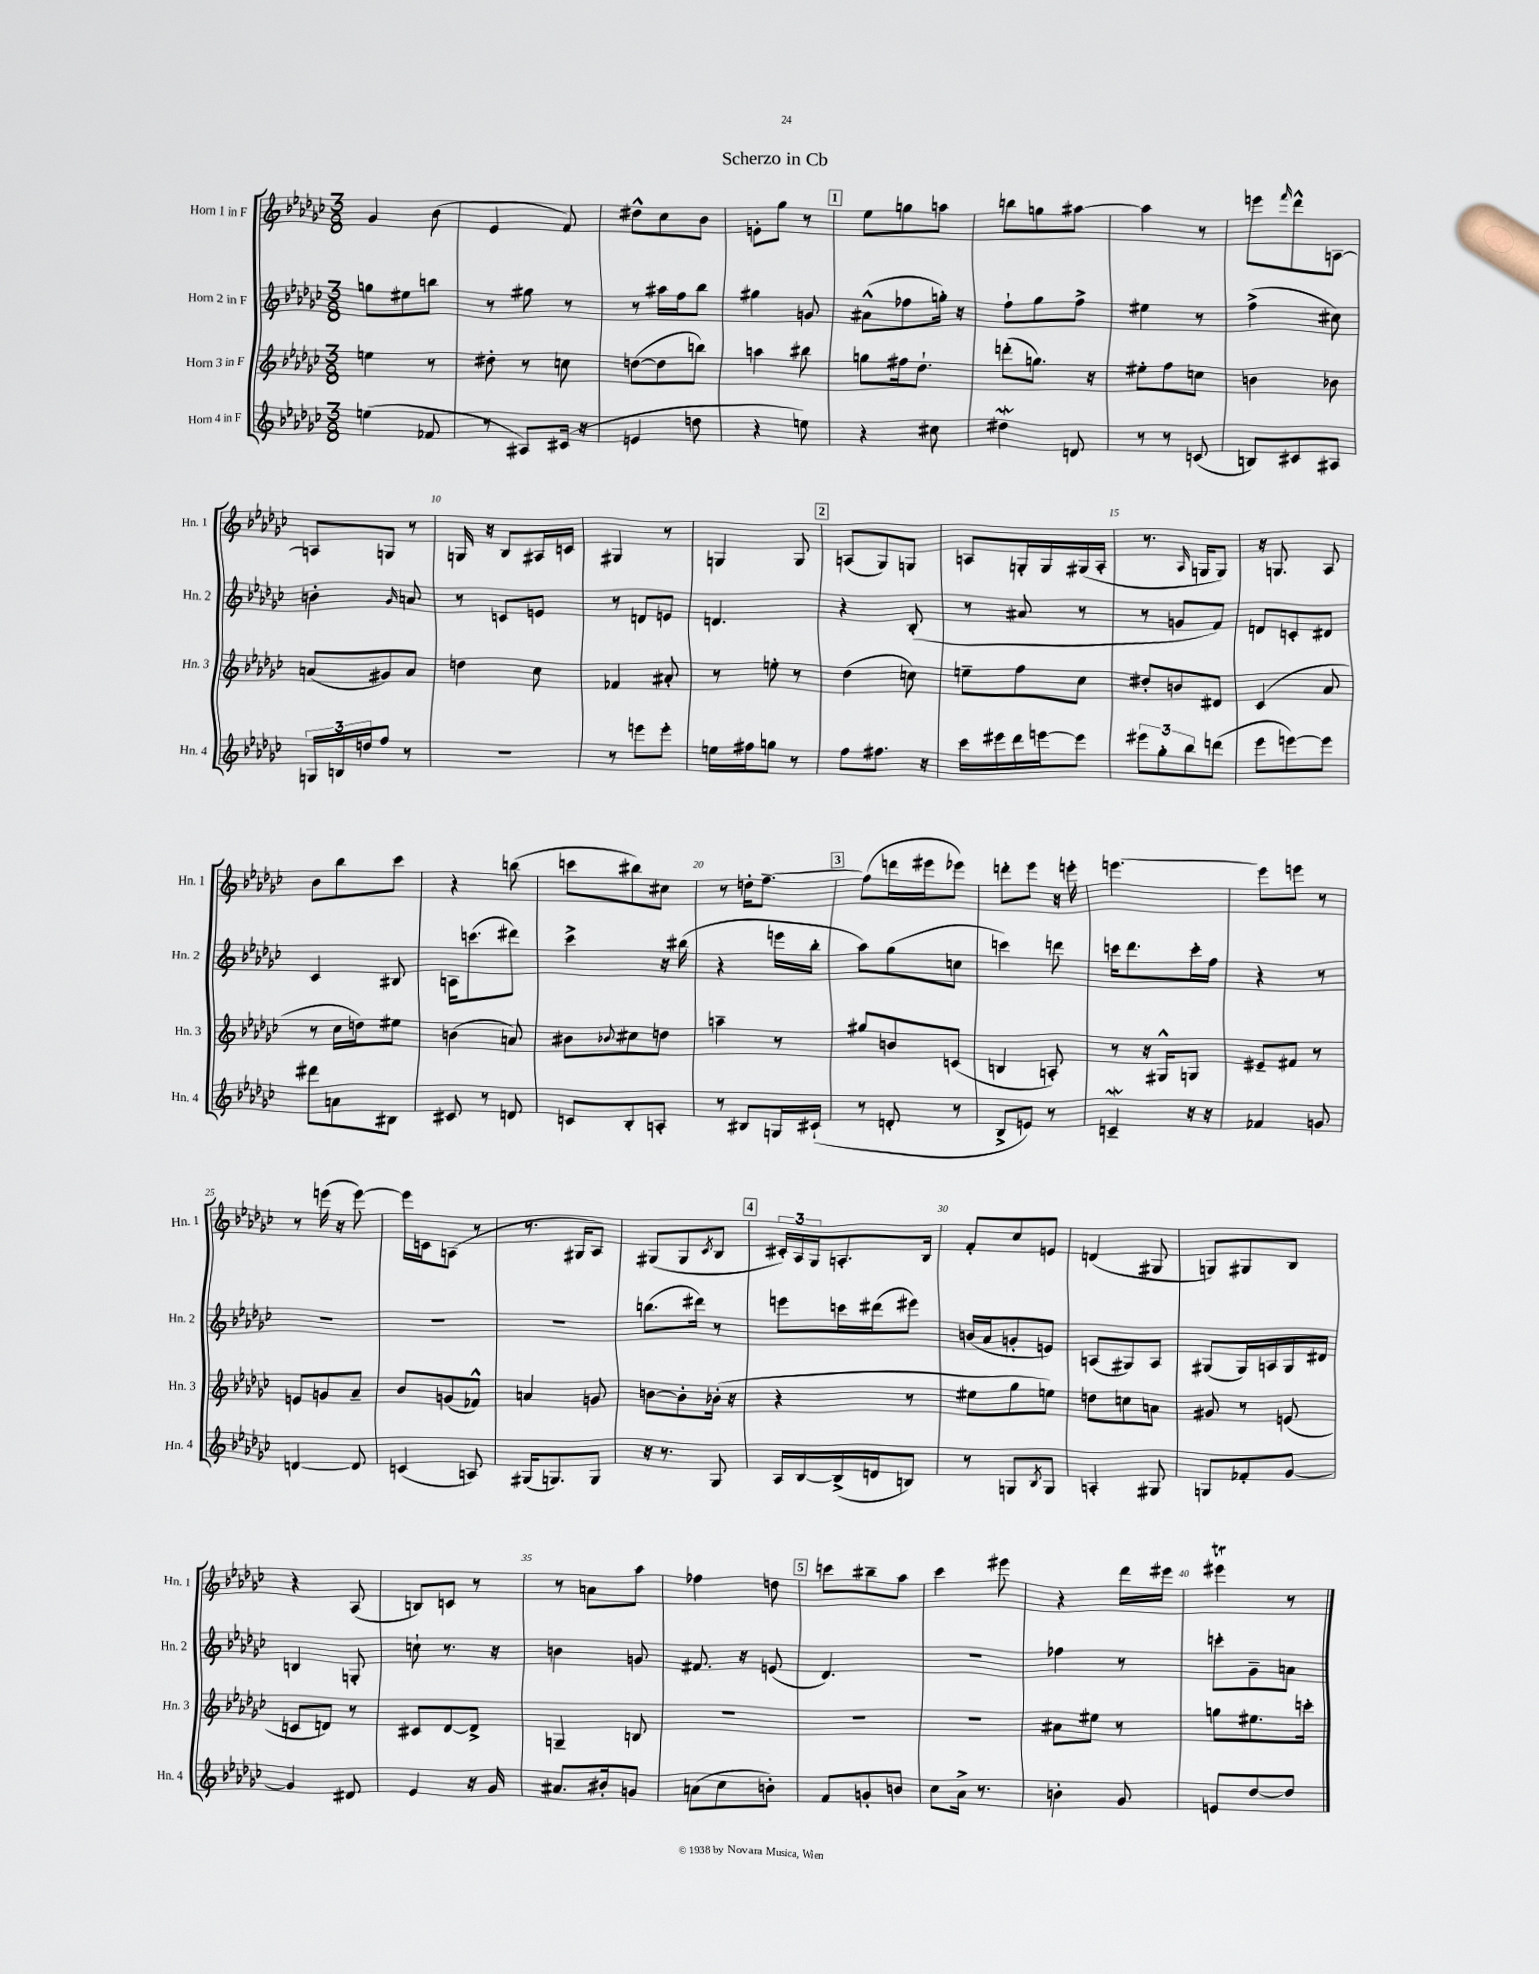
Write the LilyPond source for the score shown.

\header { title = "Scherzo in Cb" }
<<
\new StaffGroup <<
\new Staff = "s0" \with { instrumentName = "Horn 1 in F" shortInstrumentName = "Hn. 1" } {
    \clef treble \key ges \major \numericTimeSignature \time 3/8
    ges'4 bes'8( |
    ees'4 f'8) |
    dis''8-^ ces''8 bes'8 |
    e'8-. ges''8 r8 |
    \mark \markup { \box "1" } ees''8 g''8 a''8 |
    b''8 g''8 ais''8~ |
    ais''4 r8 |
    e'''8 \grace { f'''16 } des'''8-^ a8~ |
    a8 g8 r8 |
    g16 r16 bes8 ais16 c'16 |
    gis4 r8 |
    g4 g8 |
    \mark \markup { \box "2" } a8( ges8) g8 |
    a8 g16-. g16 gis16( a16-. |
    r8. \grace { aes16 } g16 g8) |
    r16 g8. aes8 |
    bes'8 bes''8 ces'''8 |
    r4 b''8( |
    c'''8 bis''8) cis''8 |
    r8 d''16-. f''8.~-- |
    \mark \markup { \box "3" } f''8( d'''16 eis'''16 ees'''8) |
    d'''8-. ees'''8 r16 e'''16-. |
    e'''4.~ |
    e'''8 e'''8 r8 |
    r8 e'''16( r16 e'''8~) |
    e'''16 c'16 a8( r8 |
    r8. gis16 aes8) |
    gis8( gis8 \acciaccatura { ces'8 } bes8 |
    \mark \markup { \box "4" } \tuplet 3/2 { cis'16-.) aes16 ges16 } a8.-. bes16 |
    f'8-. ces''8 e'8 |
    d'4( gis8 |
    g8) gis8 bes8 |
    r4 aes8( |
    b8) c'8 r8 |
    r8 a'8 aes''8 |
    fes''4 d''8 |
    \mark \markup { \box "5" } c'''8 bis''8-- aes''8 |
    ces'''4 eis'''8 |
    r4 des'''16 eis'''16 |
    eis'''4\trill r8 \bar "|." |
}
\new Staff = "s1" \with { instrumentName = "Horn 2 in F" shortInstrumentName = "Hn. 2" } {
    \clef treble \key ges \major \numericTimeSignature \time 3/8
    g''8 eis''8 b''8 |
    r8 gis''8 r8 |
    r8 ais''16 f''16 bes''8 |
    gis''4 g'8 |
    \mark \markup { \box "1" } ais'8-^( fes''8 g''16-.) r16 |
    f''8-! ges''8 f''8-> |
    eis''4 r8 |
    f''4->( cis''8) |
    b'4-. \grace { ges'16 } a'8 |
    r8 c'8 e'8 |
    r8 d'8 e'8 |
    d'4. |
    \mark \markup { \box "2" } r4 bes8-.( |
    r8 ais'8 r8 |
    r8 g'8 f'8) |
    d'8 c'8-. dis'8 |
    ces'4 bis8 |
    a16 c'''8.( dis'''8) |
    ces'''4-> r16 bis''16( |
    r4 e'''16 bes''16-. |
    \mark \markup { \box "3" } aes''8) ges''8( c''8 |
    c'''4) d'''8 |
    c'''16 des'''8. c'''16-. f''16 |
    r4 r8 |
    R4. |
    R4. |
    R4. |
    b''8.( dis'''16) r8 |
    \mark \markup { \box "4" } e'''8 c'''16 dis'''16( eis'''8) |
    b'16( aes'16 g'8-. e'8) |
    a8( gis8) a8 |
    gis8( gis16) a16 gis16 dis'16 |
    b4 g8-. |
    c''8-! r8. r16 |
    b'4 g'8 |
    fis'8. r16 e'8( |
    \mark \markup { \box "5" } des'4.) |
    R4. |
    fes''4 r8 |
    c'''8-. ges'8-- a'8 \bar "|." |
}
\new Staff = "s2" \with { instrumentName = "Horn 3 in F" shortInstrumentName = "Hn. 3" } {
    \clef treble \key ges \major \numericTimeSignature \time 3/8
    e''4 r8 |
    dis''8-. r8 c''8 |
    d''8~( d''8 b''8) |
    a''4 bis''8 |
    \mark \markup { \box "1" } g''8 fis''16 des''8.-! |
    d'''8-.( g''8.) r16 |
    eis''8-. f''8 c''8 |
    b'4 bes'8 |
    a'8( gis'8) a'8 |
    d''4 ces''8 |
    fes'4 ais'8-. |
    r8 e''8-. r8 |
    \mark \markup { \box "2" } des''4( c''8) |
    e''8-- f''8 ces''8 |
    dis''8-. b'8 dis'8 |
    ces'4( aes'8 |
    r8 ces''16 d''16) eis''8 |
    b'4( a'8) |
    bis'8 \appoggiatura { bes'8 } cis''8 d''8 |
    a''4-- r8 |
    \mark \markup { \box "3" } gis''8 b'8 c'8( |
    b4 a8-.) |
    r8 r16 gis16-^ g8 |
    eis'8-- fis'8 r8 |
    e'8 g'8 aes'8-- |
    bes'8 g'8( fes'8-^) |
    a'4 g'8 |
    b'8~ b'8-. bes'16-.( r16 |
    \mark \markup { \box "4" } r4 r8 |
    eis''8 ges''8 e''8) |
    d''8 c''8 a'8 |
    gis'8 r8 e'8( |
    c'8 d'8) r8 |
    cis'8 des'8~ des'8-> |
    g4-- b8 |
    R4. |
    \mark \markup { \box "5" } R4. |
    R4. |
    ais'8 eis''8 r8 |
    g''8 eis''8. c'''16-. \bar "|." |
}
\new Staff = "s3" \with { instrumentName = "Horn 4 in F" shortInstrumentName = "Hn. 4" } {
    \clef treble \key ges \major \numericTimeSignature \time 3/8
    e''4( fes'8 |
    r8 ais8) cis'16( r16 |
    e'4 d''8 |
    r4 e''8) |
    \mark \markup { \box "1" } r4 cis''8 |
    dis''4\mordent d'8 |
    r8 r8 c'8( |
    b8) cis'8 ais8 |
    \tuplet 3/2 { g16 b16 d''16 } f''8 r8 |
    R4. |
    r8 e'''8 e'''8-. |
    e''16 fis''16 g''8 r8 |
    \mark \markup { \box "2" } f''8 fis''8. r16 |
    ces'''16 eis'''16 des'''16 e'''16~ e'''8 |
    \tuplet 3/2 { eis'''8 ges''8-. bes''8 } d'''8( |
    ees'''8 e'''8~) e'''8 |
    dis'''8 a'8 bis8 |
    cis'8 r8 d'8 |
    c'8 bes8-. a8-. |
    r8 bis8 g16 cis'16-!( |
    \mark \markup { \box "3" } r8 d'8-. r8 |
    bes8-> e'8) r8 |
    c'4--\mordent r16 r16 |
    fes'4 g'8 |
    d'4~ d'8 |
    c'4( a8) |
    gis16( g8.) g8 |
    r16 r8. ges8 |
    \mark \markup { \box "4" } aes16 bes16~ bes16->( d'16 b8) |
    r8 g8 \acciaccatura { bes8 } g8 |
    a4-. gis8 |
    g8 fes'8-. ges'8~ |
    ges'4 dis'8 |
    ees'4 r16 ges'16 |
    ais'8. bis'16-. g'8 |
    a'8( ces''8 b'8-.) |
    \mark \markup { \box "5" } f'8 g'8-. b'8 |
    ces''8 aes'16-> r8. |
    b'4-. ges'8 |
    e'8 des''8~ des''8 \bar "|." |
}
>>
>>
\layout { \context { \Score \override BarNumber.break-visibility = ##(#f #t #t) barNumberVisibility = #(every-nth-bar-number-visible 5) } }
